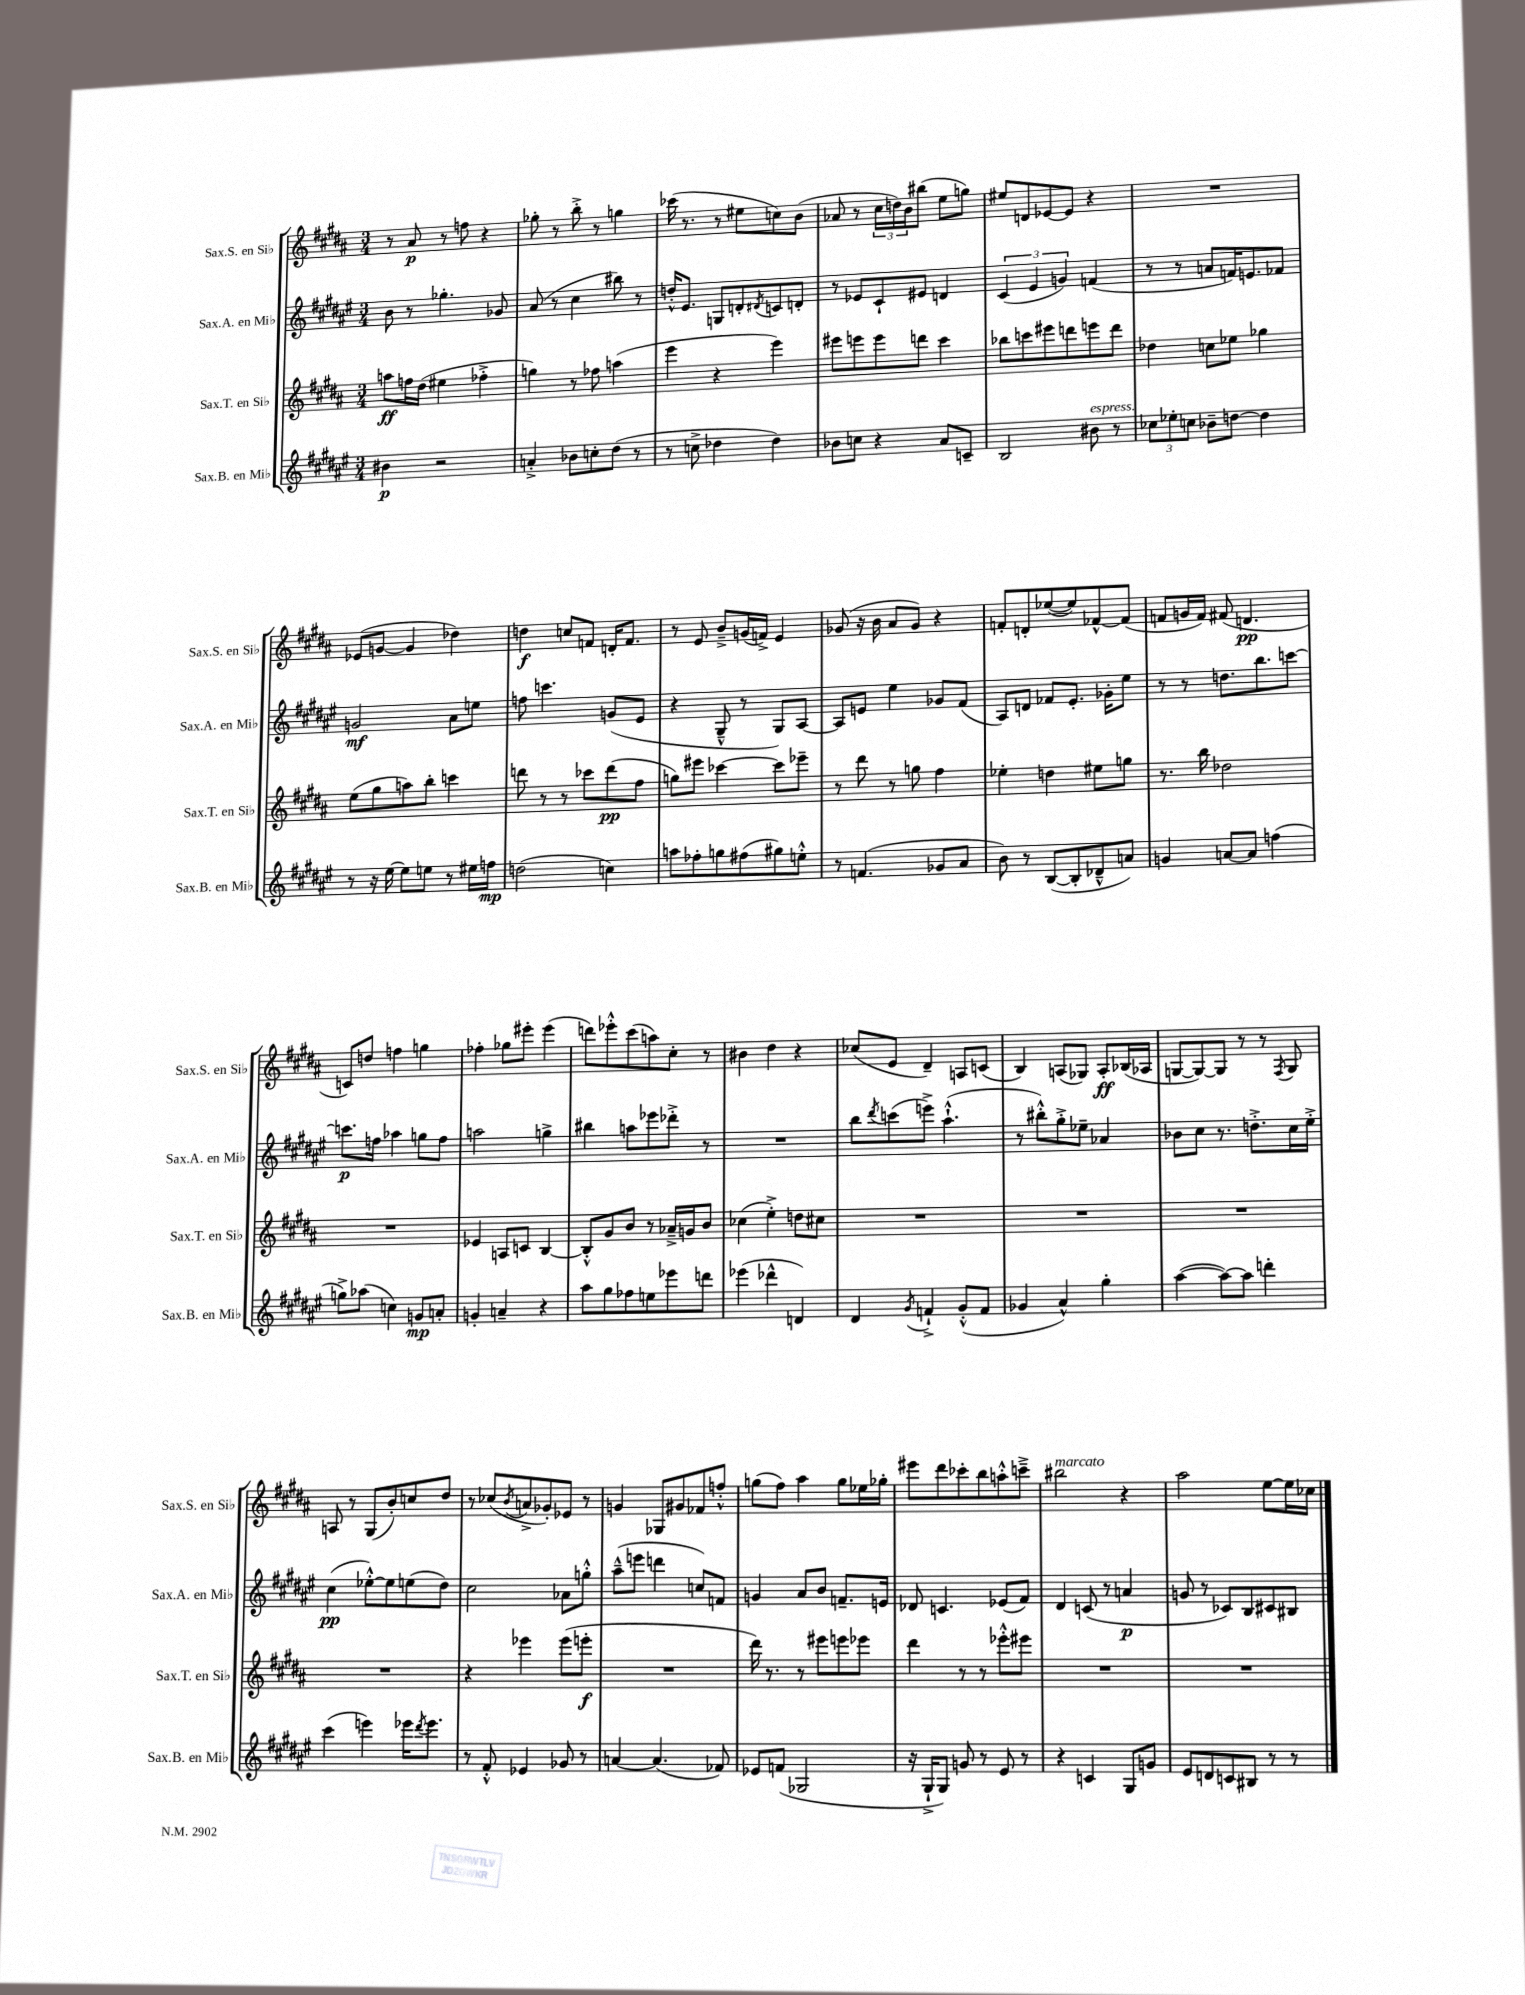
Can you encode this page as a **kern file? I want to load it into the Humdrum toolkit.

**kern	**dynam	**kern	**dynam	**kern	**dynam	**kern	**dynam
*part4	*part4	*part3	*part3	*part2	*part2	*part1	*part1
*staff4	*staff4	*staff3	*staff3	*staff2	*staff2	*staff1	*staff1
*I"Sax.B. en Mi♭	*	*I"Sax.T. en Si♭	*	*I"Sax.A. en Mi♭	*	*I"Sax.S. en Si♭	*
*I'Sax.B. en Mi♭	*	*I'Sax.T. en Si♭	*	*I'Sax.A. en Mi♭	*	*I'Sax.S. en Si♭	*
*clefG2	*	*clefG2	*	*clefG2	*	*clefG2	*
*k[f#c#g#d#a#e#]	*	*k[f#c#g#d#a#]	*	*k[f#c#g#d#a#e#]	*	*k[f#c#g#d#a#]	*
*M3/4	*	*M3/4	*	*M3/4	*	*M3/4	*
=1	=1	=1	=1	=1	=1	=1	=1
4b#X\	p	8aan\L	ff	8b\	.	8r	.
.	.	16ffn\L	.	8r	.	8a#/	p
.	.	(16dd#\JJ	.	.	.	.	.
2r	.	4ee#X\	.	4.gg-X'\	.	8r	.
.	.	.	.	.	.	8ffn\	.
.	.	4ff-X'^\	.	.	.	4r	.
.	.	.	.	8g-X/	.	.	.
=2	=2	=2	=2	=2	=2	=2	=2
4an'^/	.	4ggn\)	.	(8a#/	.	8gg-X'\	.
.	.	.	.	8r	.	8r	.
8b-X\L	.	8r	.	4cc#\	.	8bb'^\	.
8ccn'\	.	8ff-X\	.	.	.	8r	.
(8dd#\J	.	(4aan\	.	8bb#X\)	.	4ggn\	.
8r	.	.	.	8r	.	.	.
=3	=3	=3	=3	=3	=3	=3	=3
8r	.	4eee\	.	16ddn'^^/KL	.	(16ccc-X\	.
.	.	.	.	8.e#/J	.	8.r	.
8ccn^\	.	.	.	.	.	.	.
4dd-X\	.	4r	.	8Gn/L	.	8r	.
.	.	.	.	8dn'/	.	8ee#X\L	.
.	.	.	.	8qd#X/	.	.	.
4dd-\)	.	4eee\)	.	8cn/	.	8ccn\)	.
.	.	.	.	8dn'/J	.	(8b\J	.
=4	=4	=4	=4	=4	=4	=4	=4
8b-X\L	.	8eee#X\L	.	8r	.	8a-X/	.
8ccn\J	.	8eeen\	.	8e-X/L	.	8r	.
4r	.	8eee\	.	8c#`/	.	24cc#\LL	.
.	.	.	.	.	.	24ddn\)	.
.	.	.	.	.	.	24b\J	.
.	.	8dddn\J	.	8e#X/J	.	(8bb#X\J	.
8a#/L	.	4ccc#\	.	4dn/	.	8ee\L	.
8cn~/J	.	.	.	.	.	8ggn\J)	.
=5	=5	=5	=5	=5	=5	=5	=5
2B/	.	8bb-X\L	.	(6c#/	.	8ee#X/L	.
.	.	8cccn\	.	.	.	8dn/	.
.	.	.	.	6e#/	.	.	.
.	.	8eee#X\	.	.	.	[8e-X/	.
.	.	.	.	6gn/)	.	.	.
.	.	8dddn\	.	.	.	8e-/J]	.
!LO:TX:a:i:t=espress.	!	!	!	!	!	!	!
8b#X\	.	8eeen\	.	(4fn/	.	4r	.
8r	.	8ddd\J	.	.	.	.	.
=6	=6	=6	=6	=6	=6	=6	=6
12cc-X\L	.	4dd-X\	.	8r	.	2.r	.
12ee-X'\	.	.	.	.	.	.	.
.	.	.	.	8r	.	.	.
12ccn\J	.	.	.	.	.	.	.
8b-X~\L	.	8ccn\L	.	8an/L	.	.	.
[8ddn\J	.	8ee-X\J	.	16fn/K)	.	.	.
.	.	.	.	8.en/	.	.	.
4dd\]	.	4gg-X\	.	.	.	.	.
.	.	.	.	8f-X/J	.	.	.
!!LO:LB:g=z
=7	=7	=7	=7	=7	=7	=7	=7
8r	.	(8ee\L	.	2gn/	mf	(8e-X/L	.
16r	.	8gg#\	.	.	.	[8gn/J	.
[16ee#\	.	.	.	.	.	.	.
8ee#\L]	.	8aan\)	.	.	.	4g/]	.
8een\J	.	8bb'\J	.	.	.	.	.
8r	.	4cccn\	.	8a#\L	.	4dd-X\)	.
16ee#X\LL	.	.	.	8een\J	.	.	.
16ffn\JJ	mp	.	.	.	.	.	.
=8	=8	=8	=8	=8	=8	=8	=8
(2ddn\	.	8dddn\	.	8ffn\	.	4ddn\	f
.	.	8r	.	4.cccn\	.	.	.
.	.	8r	.	.	.	8ccn/L	.
.	.	8ccc-X\L	.	.	.	8fn/J	.
4ccn\)	.	(8ddd\	pp	(8gn/L	.	16dn'/KL	.
.	.	.	.	.	.	8.f/J	.
.	.	8ff#\J	.	8e#/J	.	.	.
=9	=9	=9	=9	=9	=9	=9	=9
8aan\L	.	8ggn\L)	.	4r	.	8r	.
8ff-X'\	.	8eee#X\J	.	.	.	8e/	.
8ggn\	.	[4ccc-X\	.	8G#~^^/	.	8b~^/L	.
(8ff#X\	.	.	.	8r	.	(16gn/L	.
.	.	.	.	.	.	16fn^/JJ)	.
8gg#X\)	.	8ccc-\L]	.	8G#/L)	.	4e/	.
8een'^^\J	.	8eee-X~\J	.	[8A#/J	.	.	.
=10	=10	=10	=10	=10	=10	=10	=10
8r	.	8r	.	8A#/L]	.	(8g-X/	.
(4.fn/	.	8ddd#\	.	8en/J	.	16r	.
.	.	.	.	.	.	16b\	.
.	.	8r	.	4ee#\	.	8a#/L	.
.	.	8ggn\	.	.	.	8g-/J)	.
8g-X/L	.	4ff#\	.	8g-X/L	.	4r	.
8a#/J	.	.	.	(8f#/J	.	.	.
=11	=11	=11	=11	=11	=11	=11	=11
8b\)	.	4ee-X'\	.	8A#/L)	.	8fn'/L	.
8r	.	.	.	8dn/J	.	8dn'/	.
([8B/L	.	4ddn\	.	8f-X/L	.	([8ee-X/	.
8B'/]	.	.	.	8.e#'/J	.	8ee-/])	.
8d-X~^^/	.	8ee#X\L	.	.	.	[8f-X^^/	.
.	.	.	.	16g-X'\KL	.	.	.
8an/J)	.	8ggn\J	.	8ee#\J	.	(8f-/J]	.
=12	=12	=12	=12	=12	=12	=12	=12
4gn/	.	8.r	.	8r	.	8fn/L	.
.	.	.	.	8r	.	16gn/L	.
.	.	16bb\	.	.	.	16f/JJ)	.
[8an/L	.	2dd-X\	.	8.ddn\L	.	(8f#X/	.
8a/J]	.	.	.	.	.	4.dn/	pp
.	.	.	.	8.bb\	.	.	.
(4ffn\	.	.	.	.	.	.	.
.	.	.	.	[8cccn\J	.	.	.
!!LO:LB:g=z
=13	=13	=13	=13	=13	=13	=13	=13
8ggn^\L)	.	2.r	.	8.cccn\L]	p	8cn/L)	.
(8aa-X\J	.	.	.	.	.	8ddn/J	.
.	.	.	.	16ffn\Jk	.	.	.
4ccn\)	.	.	.	4aa-X\	.	4ffn\	.
8gn/L	mp	.	.	8ggn\L	.	4ggn\	.
8an'/J	.	.	.	8ff\J	.	.	.
=14	=14	=14	=14	=14	=14	=14	=14
4gn'/	.	4e-X/	.	2aan\	.	4ff-X'\	.
4an~/	.	8An/L	.	.	.	8gg-X\L	.
.	.	8cn/J	.	.	.	8eee#X'\J	.
4r	.	[4B/	.	4ggn^\	.	(4eee#\	.
=15	=15	=15	=15	=15	=15	=15	=15
8aa#\L	.	8B'^^/L]	.	4bb#X\	.	8dddn\L)	.
8gg#\	.	8g#/	.	.	.	8eee-X'^^\	.
8ff-X\	.	8b/J	.	8aan\L	.	(8ccc#\	.
8een\	.	8r	.	8eee-X\	.	8aan\)	.
8eee-X\	.	16a-X~^/LL	.	8ddd-X'^\J	.	8cc#'\J	.
.	.	16gn/J	.	.	.	.	.
8dddn\J	.	8b/J	.	8r	.	8r	.
=16	=16	=16	=16	=16	=16	=16	=16
(4eee-X\	.	(4cc-X\	.	2.r	.	4b#X\	.
4ddd-X^^\	.	4ee'^\)	.	.	.	4dd#\	.
4dn/)	.	8ddn\L	.	.	.	4r	.
.	.	8cc#X\J	.	.	.	.	.
=17	=17	=17	=17	=17	=17	=17	=17
4d#/	.	2.r	.	8bb\L	.	(8cc-X/L	.
.	.	.	.	8qddd#/	.	.	.
.	.	.	.	(8cccn\	.	8e/J	.
8qg#/	.	.	.	.	.	.	.
4fn`^/	.	.	.	8eeen^\J)	.	4d#~/)	.
.	.	.	.	(4.aa#`^^\	.	.	.
(8g#'^^/L	.	.	.	.	.	8An/L	.
8f/J	.	.	.	.	.	(8cn/J	.
=18	=18	=18	=18	=18	=18	=18	=18
4g-X/	.	2.r	.	8r	.	4B/)	.
.	.	.	.	8bb#X'^^\L)	.	.	.
4a#^^/)	.	.	.	8gg#'^\	.	(8An/L	.
.	.	.	.	8ee-X~\J	.	8G-X/J)	.
4gg#'\	.	.	.	4a-X/	.	8A'/L	ff
.	.	.	.	.	.	(16B-X/L	.
.	.	.	.	.	.	16A-X/JJ	.
=19	=19	=19	=19	=19	=19	=19	=19
([4aa#\	.	2.r	.	8b-X\L	.	[8Gn/L	.
.	.	.	.	8cc#\J	.	8G/_)	.
8aa#\L_)	.	.	.	8.r	.	8G/J]	.
8aa#\J]	.	.	.	.	.	8r	.
.	.	.	.	8.ddn'^\L	.	.	.
4dddn'\	.	.	.	.	.	8r	.
.	.	.	.	.	.	8qF#/	.
.	.	.	.	16cc#\L	.	8G/	.
.	.	.	.	16ee#'^\JJ	.	.	.
!!LO:LB:g=z
=20	=20	=20	=20	=20	=20	=20	=20
(4ccc#\	.	2.r	.	(4cc#\	pp	8An/	.
.	.	.	.	.	.	8r	.
4eeen\)	.	.	.	[8ee-X'^^\L)	.	(8G#/L	.
.	.	.	.	8ee-\]	.	8b'/)	.
16eee-X\KL	.	.	.	(8een\	.	8ccn/	.
8qddd#/	.	.	.	.	.	.	.
8.eee-\J	.	.	.	.	.	.	.
.	.	.	.	8dd#\J)	.	8dd#/J	.
=21	=21	=21	=21	=21	=21	=21	=21
8r	.	4r	.	2cc#\	.	8r	.
8f#'^^/	.	.	.	.	.	(8cc-X/L	.
.	.	.	.	.	.	8qb/	.
4e-X/	.	4eee-X\	.	.	.	8an^/	.
.	.	.	.	.	.	8g-X'/)	.
8g-X/	.	(8eee-\L	.	8a-X\L	.	8e-X/J	.
8r	.	8eeen'\J	f	8ggn'^^\J	.	8r	.
=22	=22	=22	=22	=22	=22	=22	=22
[4an/	.	2.r	.	(8aa#~^^\L	.	4gn/	.
.	.	.	.	8eeen\J	.	.	.
(4.a/]	.	.	.	4dddn\	.	8G-X/L	.
.	.	.	.	.	.	8g#X/	.
.	.	.	.	8ccn/L)	.	8f-X/	.
8f-X/)	.	.	.	8fn/J	.	8ffn'^^/J	.
=23	=23	=23	=23	=23	=23	=23	=23
8e-X/L	.	16ddd#\)	.	4gn/	.	(8ggn\L	.
.	.	8.r	.	.	.	.	.
(8fn/J	.	.	.	.	.	8ff#\J)	.
2G-X/	.	8r	.	8a#/L	.	4aa#\	.
.	.	8eee#X\L	.	8b/J	.	.	.
.	.	8eeen\	.	8.fn~/L	.	8gg\L	.
.	.	8eee-X\J	.	.	.	16ee-X\L	.
.	.	.	.	16en/Jk	.	16gg-X'\JJ	.
=24	=24	=24	=24	=24	=24	=24	=24
16r	.	4ddd#\	.	8d-X/	.	8eee#X\L	.
16G#`^/KL	.	.	.	.	.	.	.
8G#/J)	.	.	.	4.cn/	.	8ddd#\	.
8gn/	.	8r	.	.	.	8ccc-X'\	.
8r	.	8r	.	.	.	8bb\	.
8e#/	.	8eee-X'^^\L	.	(8e-X/L	.	8aan'^^\	.
8r	.	8eee#X\J	.	8f#/J)	.	8cccn~^\J	.
=25	=25	=25	=25	=25	=25	=25	=25
!	!	!	!	!	!	!LO:TX:a:i:t=marcato	!
4r	.	2.r	.	4d#/	.	2bb#X\	.
4cn/	.	.	.	(8cn/	.	.	.
.	.	.	.	8r	.	.	.
8G#/L	.	.	.	4an/	p	4r	.
8gn/J	.	.	.	.	.	.	.
=26	=26	=26	=26	=26	=26	=26	=26
8e#/L	.	2.r	.	8gn/	.	2aa#\	.
8dn/	.	.	.	8r	.	.	.
8cn/	.	.	.	8c-X/L)	.	.	.
8B#X/J	.	.	.	8B/	.	.	.
8r	.	.	.	8c#X/	.	[8ee\L	.
8r	.	.	.	8B#X/J	.	16ee\L]	.
.	.	.	.	.	.	16cc-X\JJ	.
==	==	==	==	==	==	==	==
*-	*-	*-	*-	*-	*-	*-	*-
